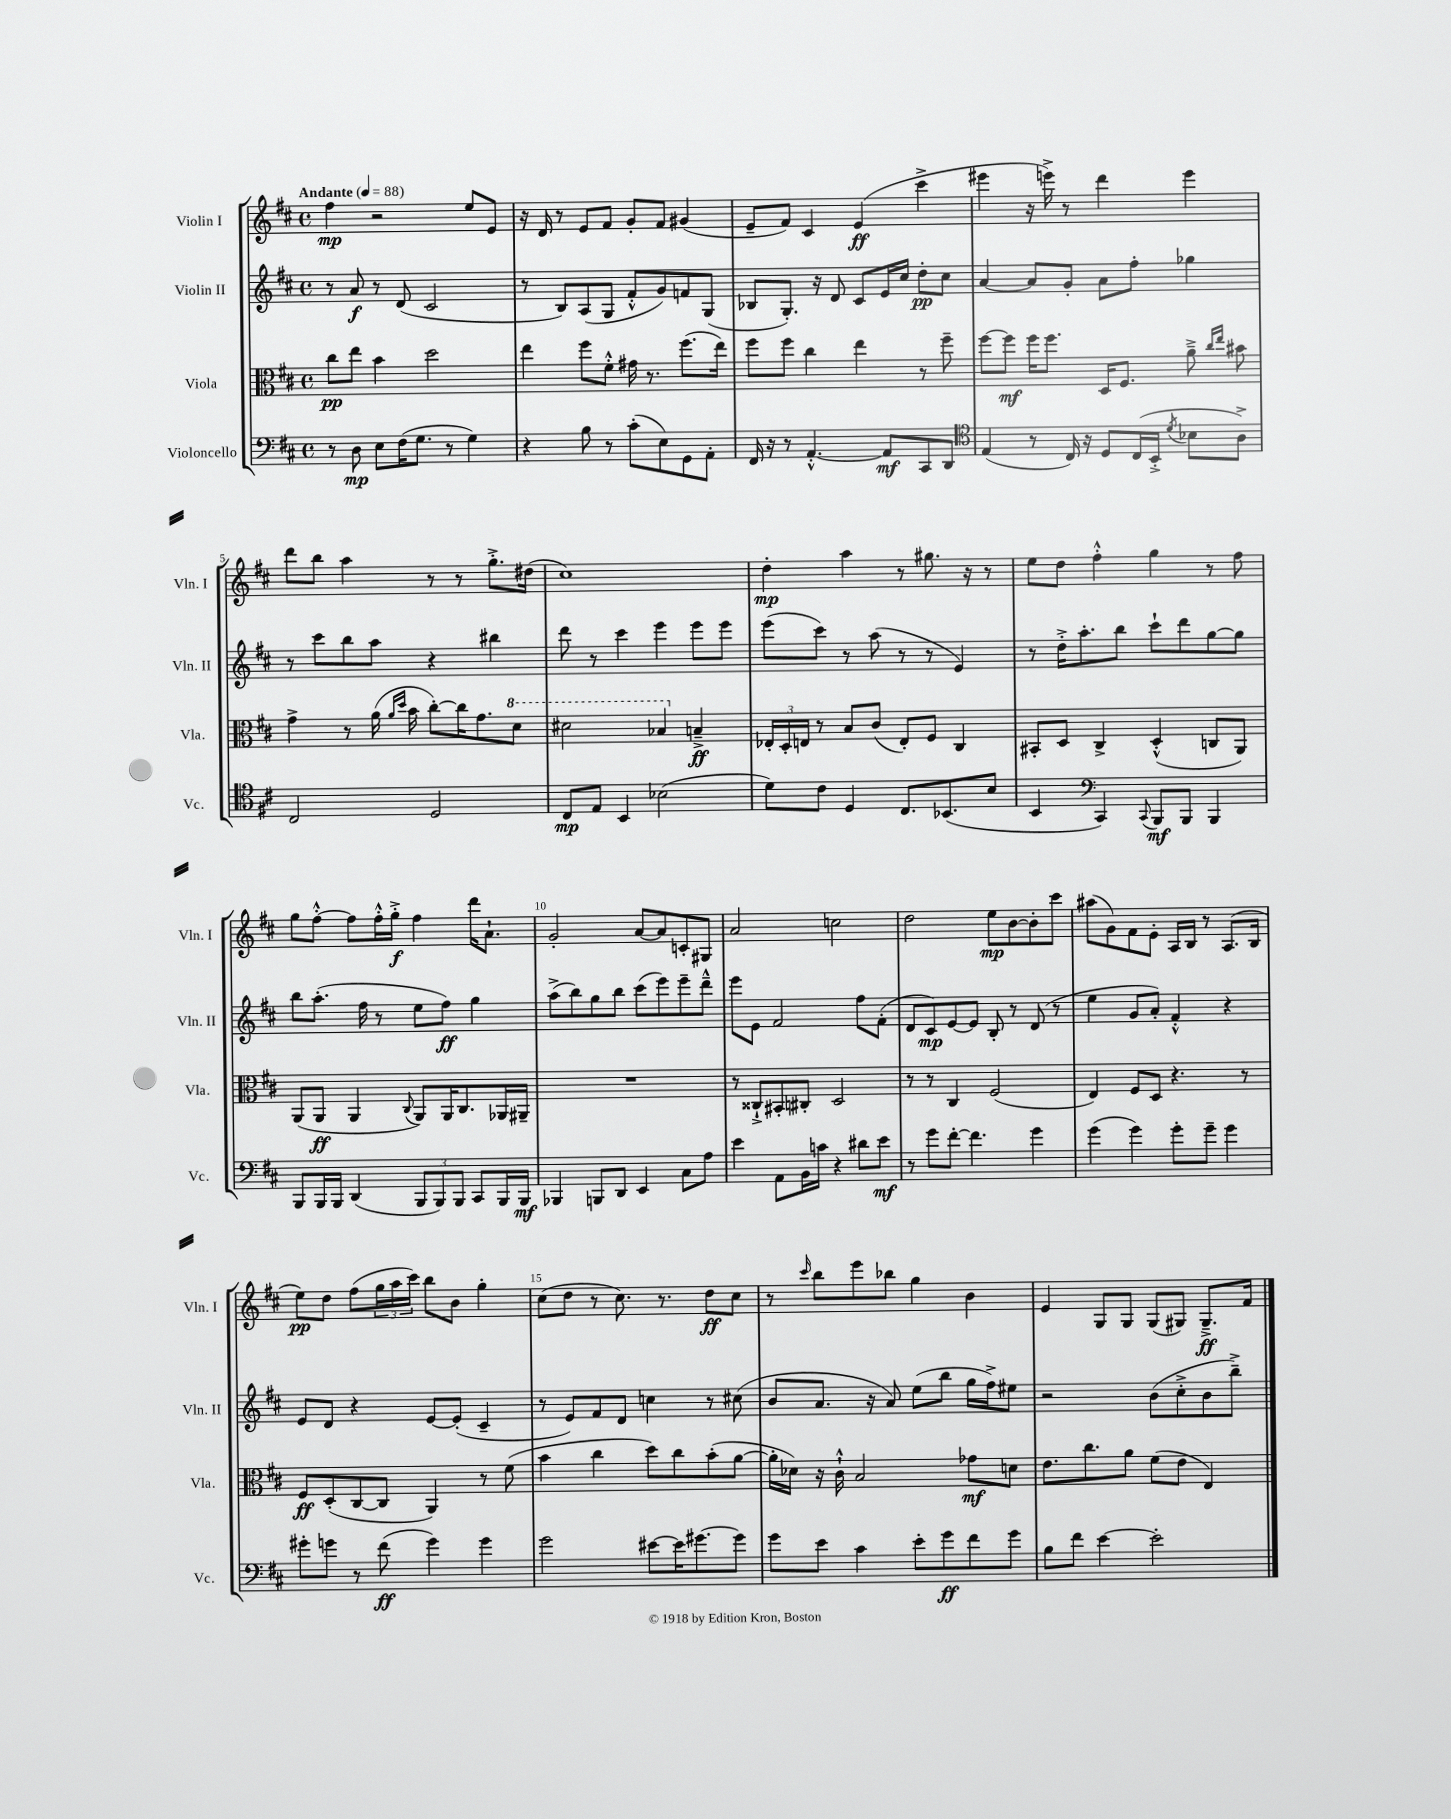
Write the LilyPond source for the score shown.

<<
\new StaffGroup <<
\new Staff = "s0" \with { instrumentName = "Violin I" shortInstrumentName = "Vln. I" } {
    \clef treble \key d \major \defaultTimeSignature \time 4/4 \tempo "Andante" 4 = 88
    fis''4\mp r2 e''8 e'8 |
    r16 d'16 r8 e'8 fis'8 g'8-. fis'8 gis'4( |
    e'8-- fis'8) cis'4 e'4\ff( cis'''4-> |
    eis'''4 r16 e'''16->) r8 d'''4 e'''4 |
    d'''8 b''8 a''4 r8 r8 g''8.-.-> dis''16( |
    cis''1) |
    d''4-.\mp a''4 r8 gis''8. r16 r8 |
    e''8 d''8 fis''4-.-^ g''4 r8 fis''8 |
    g''8 fis''8~-.-^ fis''8 fis''16-.-^ g''16-.->\f fis''4 d'''16 a'8.-! |
    g'2-. a'8~ a'8 c'8-. gis8 |
    a'2 c''2 |
    d''2 e''8\mp b'8~ b'8-. cis'''8 |
    ais''8( g'8) fis'8 e'8-. a16 b16 r8 a8.( b16 |
    e''8\pp) d''8 fis''8( \tuplet 3/2 { g''16 a''16 cis'''16) } b''8 b'8 g''4-. |
    cis''8( d''8 r8 cis''8.) r8. d''8\ff cis''8 |
    r8 \grace { cis'''16 } b''8 e'''8 bes''8 g''4 b'4 |
    e'4 g8 g8 g8( gis8) gis8.--->\ff fis'16 \bar "|." |
}
\new Staff = "s1" \with { instrumentName = "Violin II" shortInstrumentName = "Vln. II" } {
    \clef treble \key d \major \defaultTimeSignature \time 4/4
    r8 a'8\f r8 d'8( cis'2 |
    r8 b8) a8( g8 fis'8-.-^ g'8) f'8 g8( |
    bes8 g8.-.) r16 d'8 cis'8 e'16 cis''16 d''8-.\pp cis''8 |
    a'4~ a'8 g'8-. a'8 fis''8-. ges''4 |
    r8 cis'''8 b''8 a''8 r4 bis''4 |
    d'''8 r8 cis'''4 e'''4 e'''8 e'''8 |
    e'''8( cis'''8) r8 a''8( r8 r8 e'4) |
    r8 d''16-.-> a''8.-. b''8 cis'''8-! d'''8 g''8~ g''8 |
    b''8 a''8.-.( fis''16 r8 e''8 fis''8\ff) g''4 |
    a''8->( b''8) g''8 b''8 cis'''8( e'''8) e'''8-- d'''8---^ |
    e'''8 e'8 fis'2 fis''8 fis'8-.( |
    d'8 cis'8\mp) e'8~ e'8 b8-. r8 d'8( r8 |
    e''4 g'8 a'8-.) fis'4-.-^ r4 |
    e'8 d'8 r4 e'8~ e'8-.( cis'4-- |
    r8 e'8) fis'8 d'8 c''4 r8 cis''8( |
    b'8 a'8. r16 a'8) e''8( b''8 g''16 fis''16->) eis''8 |
    r2 b'8( cis''8-.-> b'8 b''8--->) \bar "|." |
}
\new Staff = "s2" \with { instrumentName = "Viola" shortInstrumentName = "Vla." } {
    \clef alto \key d \major \defaultTimeSignature \time 4/4
    cis''8\pp e''8 b'4 d''2 |
    e''4 fis''8 fis'8-.-^ gis'16 r8. fis''8.( e''16) |
    fis''8 fis''8 cis''4 e''4 r8 fis''8-- |
    fis''8~ fis''8\mf fis''16 fis''8. d16 fis8. a'8---> \grace { cis''16 e''16 } bis'8 |
    g'4-> r8 a'16( \grace { a'16 d''16 } b'16 cis''8~-.) cis''16 g'8. \ottava #1 d''8 |
    dis''2 bes'4 \ottava #0 b!4--->\ff |
    \tuplet 3/2 { ees16-. d16-. e16 } r8 b8 cis'8( e8-.) fis8 cis4 |
    bis,8-. d8 cis4-> d4-.-^( c8 a,8) |
    a,8( a,8\ff a,4 \appoggiatura { cis8 } a,8) a,16 cis8. aes,16 ais,16-- |
    R1 |
    r8 cisis8-!-> bis,8-. cis8-. d2 |
    r8 r8 cis4 fis2( |
    e4) fis8 d8 r4. r8 |
    fis8\ff d8-.( cis8~ cis8 a,4) r8 fis'8( |
    b'4 cis''4 d''8) cis''8 b'8-.( a'8~ |
    a'16-. des'16) r16 cis'16-!-^ b2 ges'8\mf d'8 |
    e'8. cis''8. a'8 fis'8( e'8 e4) \bar "|." |
}
\new Staff = "s3" \with { instrumentName = "Violoncello" shortInstrumentName = "Vc." } {
    \clef bass \key d \major \defaultTimeSignature \time 4/4
    r8 d8\mp e8 fis16( g8. r8 g4) |
    r4 b8 r8 cis'8-.( e8) g,8 a,8-. |
    fis,16 r16 r8 a,4.~-.-^ a,8\mf cis,8 d,8 |
    \clef tenor e4( r8 cis16) r16 d8 cis16( b,16-.-> \acciaccatura { d'8 } bes8 a8->) |
    cis2 d2 |
    cis8\mp e8 b,4 bes2( |
    d'8) cis'8 d4 cis8. bes,8.( b8 |
    b,4 \clef bass cis,4) \appoggiatura { cis,8 } b,,8\mf b,,8 b,,4 |
    b,,8 b,,16 b,,16 d,4( \tuplet 3/2 { b,,8 b,,8) b,,8 } cis,8 b,,16 b,,16\mf |
    bes,,4 b,,8 d,8 e,4 cis8 a8 |
    e'4 a,8 b,16 c'16 r4 dis'8 e'8\mf |
    r8 g'8 fis'8~-. fis'4. g'4 |
    g'4( g'4) g'8-. g'8-- g'4 |
    gis'8-. g'8 r8 fis'8\ff( g'4) g'4 |
    g'2 eis'8~ eis'16 gis'8.~ gis'8 |
    g'8 e'8 cis'4 e'8-. g'8\ff fis'8 g'8 |
    b8 fis'8 e'4~ e'2-. \bar "|." |
}
>>
>>
\layout { \context { \Score \override BarNumber.break-visibility = ##(#f #t #t) barNumberVisibility = #(every-nth-bar-number-visible 5) } }
